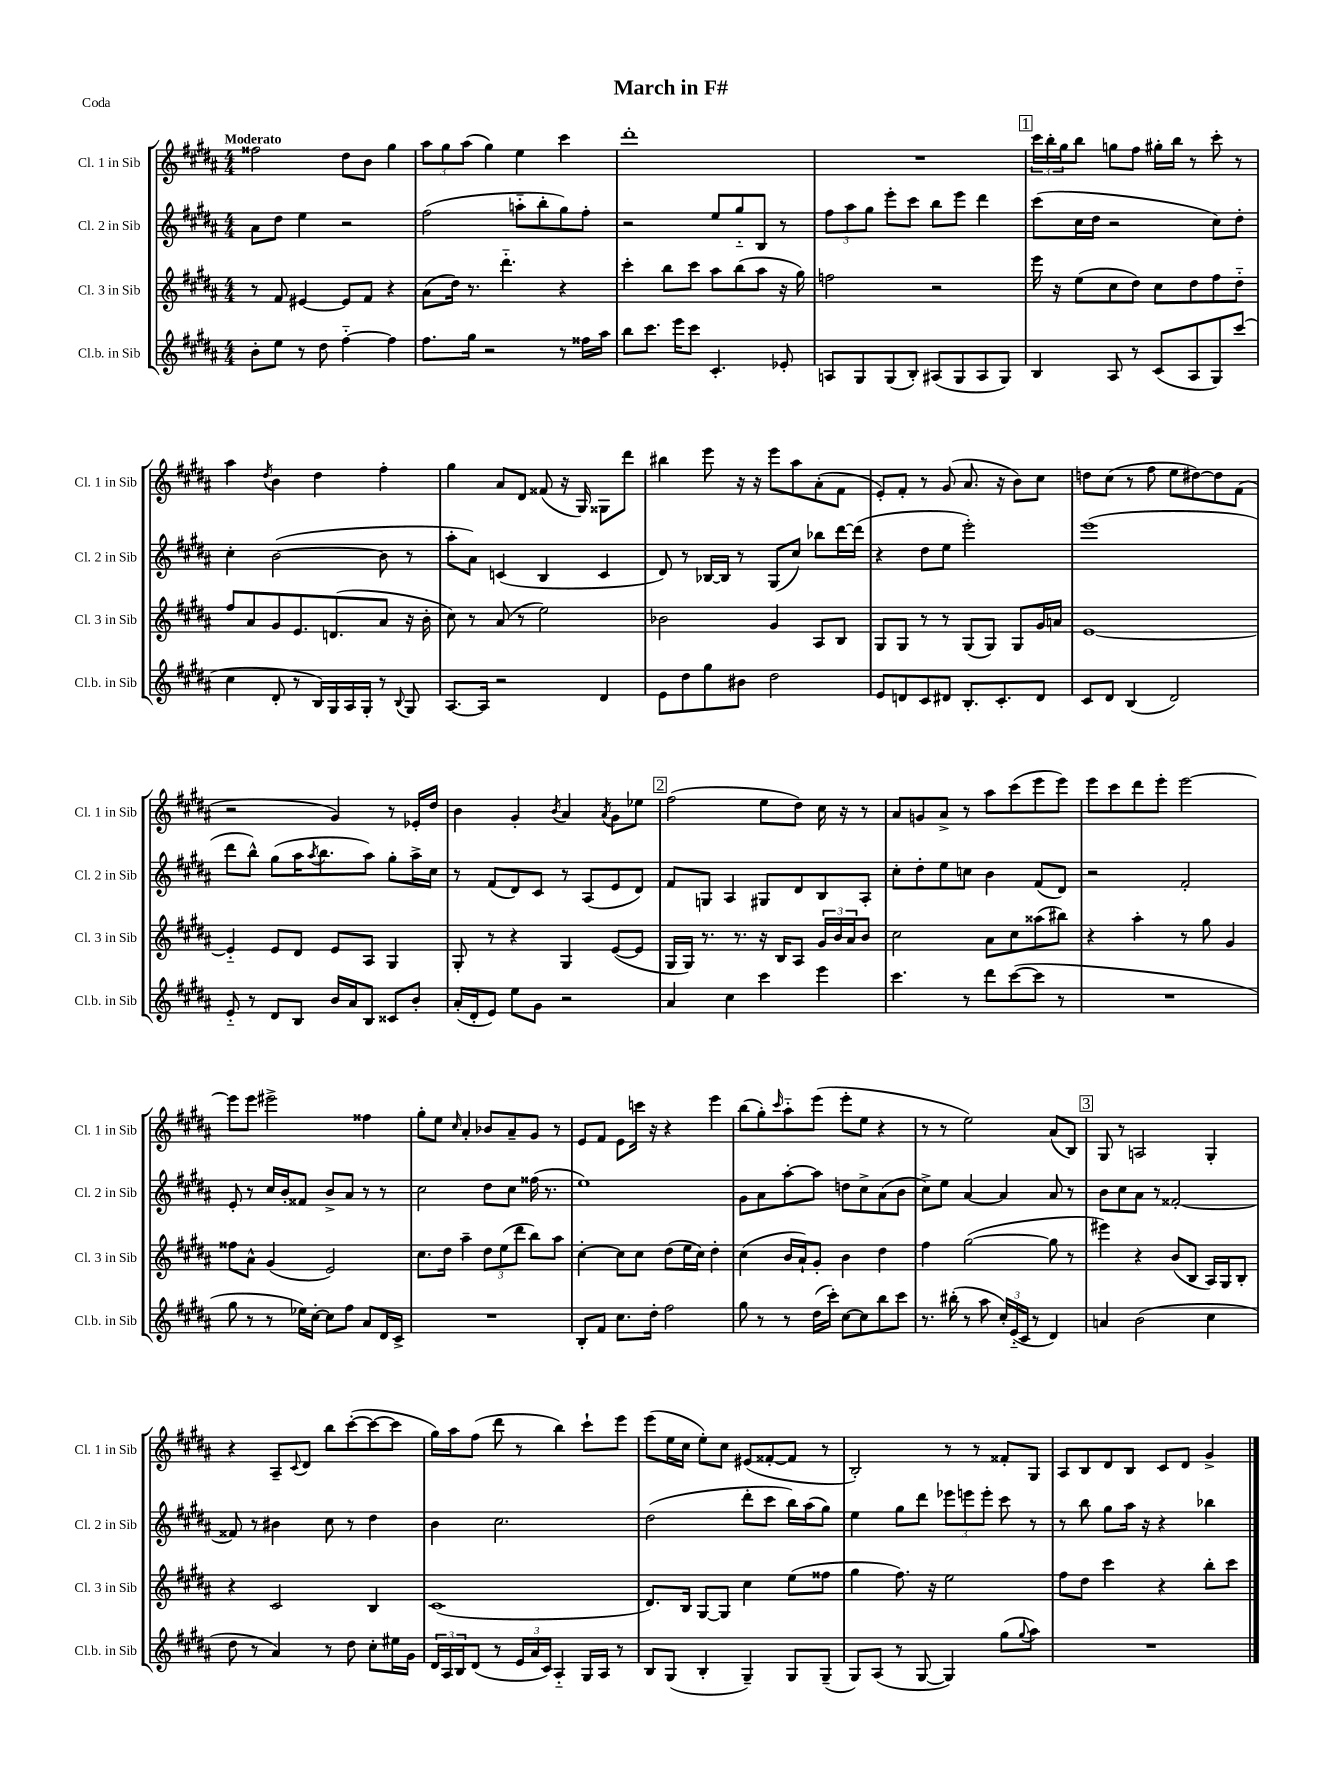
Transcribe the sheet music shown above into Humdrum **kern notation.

**kern	**kern	**kern	**kern
*staff4	*staff3	*staff2	*staff1
*clefG2	*clefG2	*clefG2	*clefG2
*k[f#c#g#d#a#]	*k[f#c#g#d#a#]	*k[f#c#g#d#a#]	*k[f#c#g#d#a#]
*M4/4	*M4/4	*M4/4	*M4/4
8b'	8r	8a#	2ff##
8ee	8f#	8dd#	.
8r	[4e#	4ee	.
8dd#	.	.	.
[4ff#'~	8e#]	2r	8dd#
.	8f#	.	8b
4ff#]	4r	.	4gg#
=	=	=	=
8.ff#	(8a#	(2ff#	12aa#
.	.	.	12gg#
.	16dd#)	.	.
.	.	.	(12aa#
16gg#	8.r	.	.
2r	.	.	4gg#)
.	4.ddd#'~	.	.
.	.	8aa'~	4ee
.	.	8bb'	.
8r	4r	8gg#)	4ccc#
16ff##	.	8ff#'	.
16aa#	.	.	.
=	=	=	=
8bb	4ccc#'	2r	1ddd#'
8.ccc#	.	.	.
.	8bb	.	.
16eee	.	.	.
8ccc#	8ccc#	.	.
4.c#'	8aa#	8ee	.
.	(8bb	8gg#'~	.
.	8aa#	8B	.
8e-'	16r	8r	.
.	16gg#)	.	.
=	=	=	=
8A	2ff	12ff#	1r
.	.	12aa#	.
8G#	.	.	.
.	.	12gg#	.
(8G#	.	8eee'	.
8B')	.	8ccc#	.
(8A#	2r	8bb	.
8G#	.	8eee	.
8A#	.	4ddd#	.
8G#)	.	.	.
=	=	=	=
4B	16eee	(8ccc#	24ccc#
.	.	.	24bb'
.	16r	.	.
.	.	.	24gg#
.	(8ee	16cc#	8bb
.	.	16dd#	.
8A#	8cc#	2r	8gg
8r	8dd#)	.	8ff#
(8c#	8cc#	.	16gg#'
.	.	.	16bb
8A#	8dd#	.	8r
8G#)	8ff#	8cc#)	8ccc#'
(8ccc#	8dd#'~	8dd#'	8r
=	=	=	=
4cc#	8ff#	4cc#'	4aa#
.	8a#	.	.
.	.	.	8qdd#
8d#'	8g#	([2b	4b
8r	8.e	.	.
16B)	.	.	4dd#
16G#	(8.d	.	.
16A#	.	.	.
16G#'	.	.	.
8r	8a#	8b]	4ff#'
8qqB	.	.	.
8G#	16r	8r	.
.	16b'	.	.
=	=	=	=
[8.A#	8cc#)	8aa#'	4gg#
.	8r	8a#)	.
16A#]	.	.	.
2r	(8a#	(4c	8a#
.	8r	.	8d#
.	2ee)	4B	(8f##
.	.	.	16r
.	.	.	16G#)
4d#	.	4c	8G##
.	.	.	8ddd#
=	=	=	=
8e	2b-	8d#)	4bb#
8dd#	.	8r	.
8gg#	.	[16B-	8eee
.	.	16B-]	.
8b#	.	8r	16r
.	.	.	16r
2dd#	4g#	(8G#	8eee
.	.	8cc#)	8aa#
.	8A#	8bb-	(8a#'
.	8B	[16ddd#	8f#
.	.	(16ddd#]	.
=	=	=	=
8e	8G#	4r	8e')
8d	8G#	.	8f#'
8c#	8r	8dd#	8r
8d#	8r	8ee	(8g#
8.B'	(8G#	2eee')	8.a#
.	8G#)	.	.
8.c#'	.	.	16r
.	8G#	.	8b)
8d#	16g#	.	8cc#
.	16a	.	.
=	=	=	=
8c#	[1e	(1eee	8dd
8d#	.	.	(8cc#
(4B	.	.	8r
.	.	.	8ff#
2d#)	.	.	8ee
.	.	.	[8dd#)
.	.	.	8dd#]
.	.	.	(8f#
=	=	=	=
8e'~	4e'~]	8ddd#	2r
8r	.	8bb^^)	.
8d#	8e	(8gg#	.
8B	8d#	16aa#	.
.	.	8qaa#	.
.	.	8.bb	.
16b	8e	.	4g#)
16a#	.	.	.
8B	8A#	8aa#)	.
8c##	4G#	8gg#'	8r
8b'	.	16aa#^	16e-'
.	.	16cc#	16dd#
=	=	=	=
(16a#'	8G#'	8r	4b
16d#'	.	.	.
8e)	8r	(8f#	.
8ee	4r	8d#)	4g#'
8g#	.	8c#	.
.	.	.	8qb
2r	4G#	8r	4a#
.	.	(8A#	.
.	.	.	8qa#
.	([8e	8e	8g#
.	8e]	8d#)	8ee-
=	=	=	=
4a#	16G#	8f#	(2ff#
.	16G#)	.	.
.	8.r	8G	.
4cc#	.	4A#	.
.	8.r	.	.
4ccc#	16r	8G#	8ee
.	16B	.	.
.	8A#	8d#	8dd#)
4eee	24g#	8B	16cc#
.	24b	.	.
.	.	.	16r
.	24a#	.	.
.	8b	8A#'	8r
=	=	=	=
4.ccc#	2cc#	8cc#'	8a#
.	.	8dd#'	8g
.	.	8ee	8a#^
8r	.	8cc	8r
8ddd#	8a#	4b	8aa#
([8ccc#	8cc#	.	(8ccc#
8ccc#]	(8aa##	(8f#	8eee
8r	8bb#)	8d#)	8eee)
=	=	=	=
1r	4r	2r	8eee
.	.	.	8ccc#
.	4aa#'	.	8ddd#
.	.	.	8eee'
.	8r	2f#'	[2eee
.	8gg#	.	.
.	4g#	.	.
=	=	=	=
8gg#	8ff##	8e'	8eee]
8r	8a#^^	8r	8eee
8r	(4g#	16cc#	2eee#^
.	.	16b'	.
16ee-)	.	8f##	.
[16cc#'	.	.	.
8cc#]	2e)	8b^	.
8ff#	.	8a#	.
8a#	.	8r	4ff##
16d#	.	8r	.
16c#^	.	.	.
=	=	=	=
1r	8.cc#	2cc#	8gg#'
.	.	.	8ee
.	16dd#	.	.
.	.	.	16qqcc#
.	4aa#~	.	4a#'
.	12dd#	8dd#	8b-
.	(12ee	.	.
.	.	8cc#	8a#~
.	12ddd#	.	.
.	8bb)	(16ff##	8g#
.	.	8.r	.
.	8aa#	.	8r
=	=	=	=
8B'	[4cc#'	1ee)	8e
8f#	.	.	8f#
8.cc#	8cc#]	.	8e
.	8cc#	.	16ccc
16dd#'	.	.	16r
2ff#	(8dd#	.	4r
.	16ee	.	.
.	16cc#)	.	.
.	4dd#'	.	4eee
=	=	=	=
8gg#	(4cc#	8g#	(8bb
8r	.	8a#	8gg#')
.	.	.	16qqccc#
8r	16b	[8aa#'	8aa#'~
.	16a#`)	.	.
(16dd#	8g#'	8aa#]	(8eee
16ccc#')	.	.	.
[8cc#	4b	8dd	8eee'
8cc#]	.	8cc#^	8ee
8bb	4dd#	(8a#	4r
8ccc#	.	8b	.
=	=	=	=
8.r	4ff#	8cc#^)	8r
.	.	8ee	8r
(16bb#'	.	.	.
8r	([2gg#	[4a#	2ee)
8aa#	.	.	.
24cc#')	.	4a#]	.
(24e'~	.	.	.
24c#	.	.	.
8r	.	.	.
4d#)	8gg#]	8a#	(8a#
.	8r	8r	8B)
=	=	=	=
4a	4eee#)	8b	8G#
.	.	8cc#	8r
(2b	4r	8a#	2A
.	.	8r	.
.	(8b	[2f##'	.
.	8B	.	.
4cc#	16A#)	.	4G#'
.	16G#	.	.
.	8B'	.	.
=	=	=	=
8dd#	4r	8f##]	4r
8r	.	8r	.
4a#)	2c#	4b#	8A#~
.	.	.	8qqc#
.	.	.	8d#
8r	.	8cc#	8bb
8dd#	.	8r	([8ccc#'
8cc#'	4B	4dd#	8ccc#_
16ee#	.	.	8ccc#]
16g#	.	.	.
=	=	=	=
24d#	(1c#	4b	16gg#)
24A#	.	.	.
.	.	.	16aa#
24B	.	.	.
(8d#	.	.	(8ff#
8r	.	2.cc#	8ddd#
24e	.	.	8r
24a#	.	.	.
24c#)	.	.	.
4A#'~	.	.	4bb)
16G#	.	.	8ccc#`
16A#	.	.	.
8r	.	.	8eee
=	=	=	=
8B	8.d#)	(2dd#	(8eee
(8G#	.	.	16ee
.	16B	.	16cc#
4B'	[8G#	.	8ee')
.	8G#]	.	8cc#
4G#~)	4cc#	8ddd#'	(8e#
.	.	8ccc#	[8f##'
8G#	(8ee	16bb)	8f##]
.	.	(16aa#	.
(8G#~	8ff##	8gg#)	8r
=	=	=	=
8G#)	4gg#	4ee	2B')
(8A#	.	.	.
8r	8.ff#)	8gg#	.
[8G#	.	8ddd#	.
.	16r	.	.
4G#])	2ee	12eee-	8r
.	.	12eee	.
.	.	.	8r
.	.	12eee'	.
(8gg#	.	8ccc#	8f##'
8qqgg#	.	.	.
8aa#)	.	8r	8G#
=	=	=	=
1r	8ff#	8r	8A#
.	8dd#	8bb	8B
.	4ccc#	8gg#	8d#
.	.	16aa#	8B
.	.	16r	.
.	4r	4r	8c#
.	.	.	8d#
.	8bb'	4bb-	4g#^
.	8ccc#	.	.
==	==	==	==
*-	*-	*-	*-
